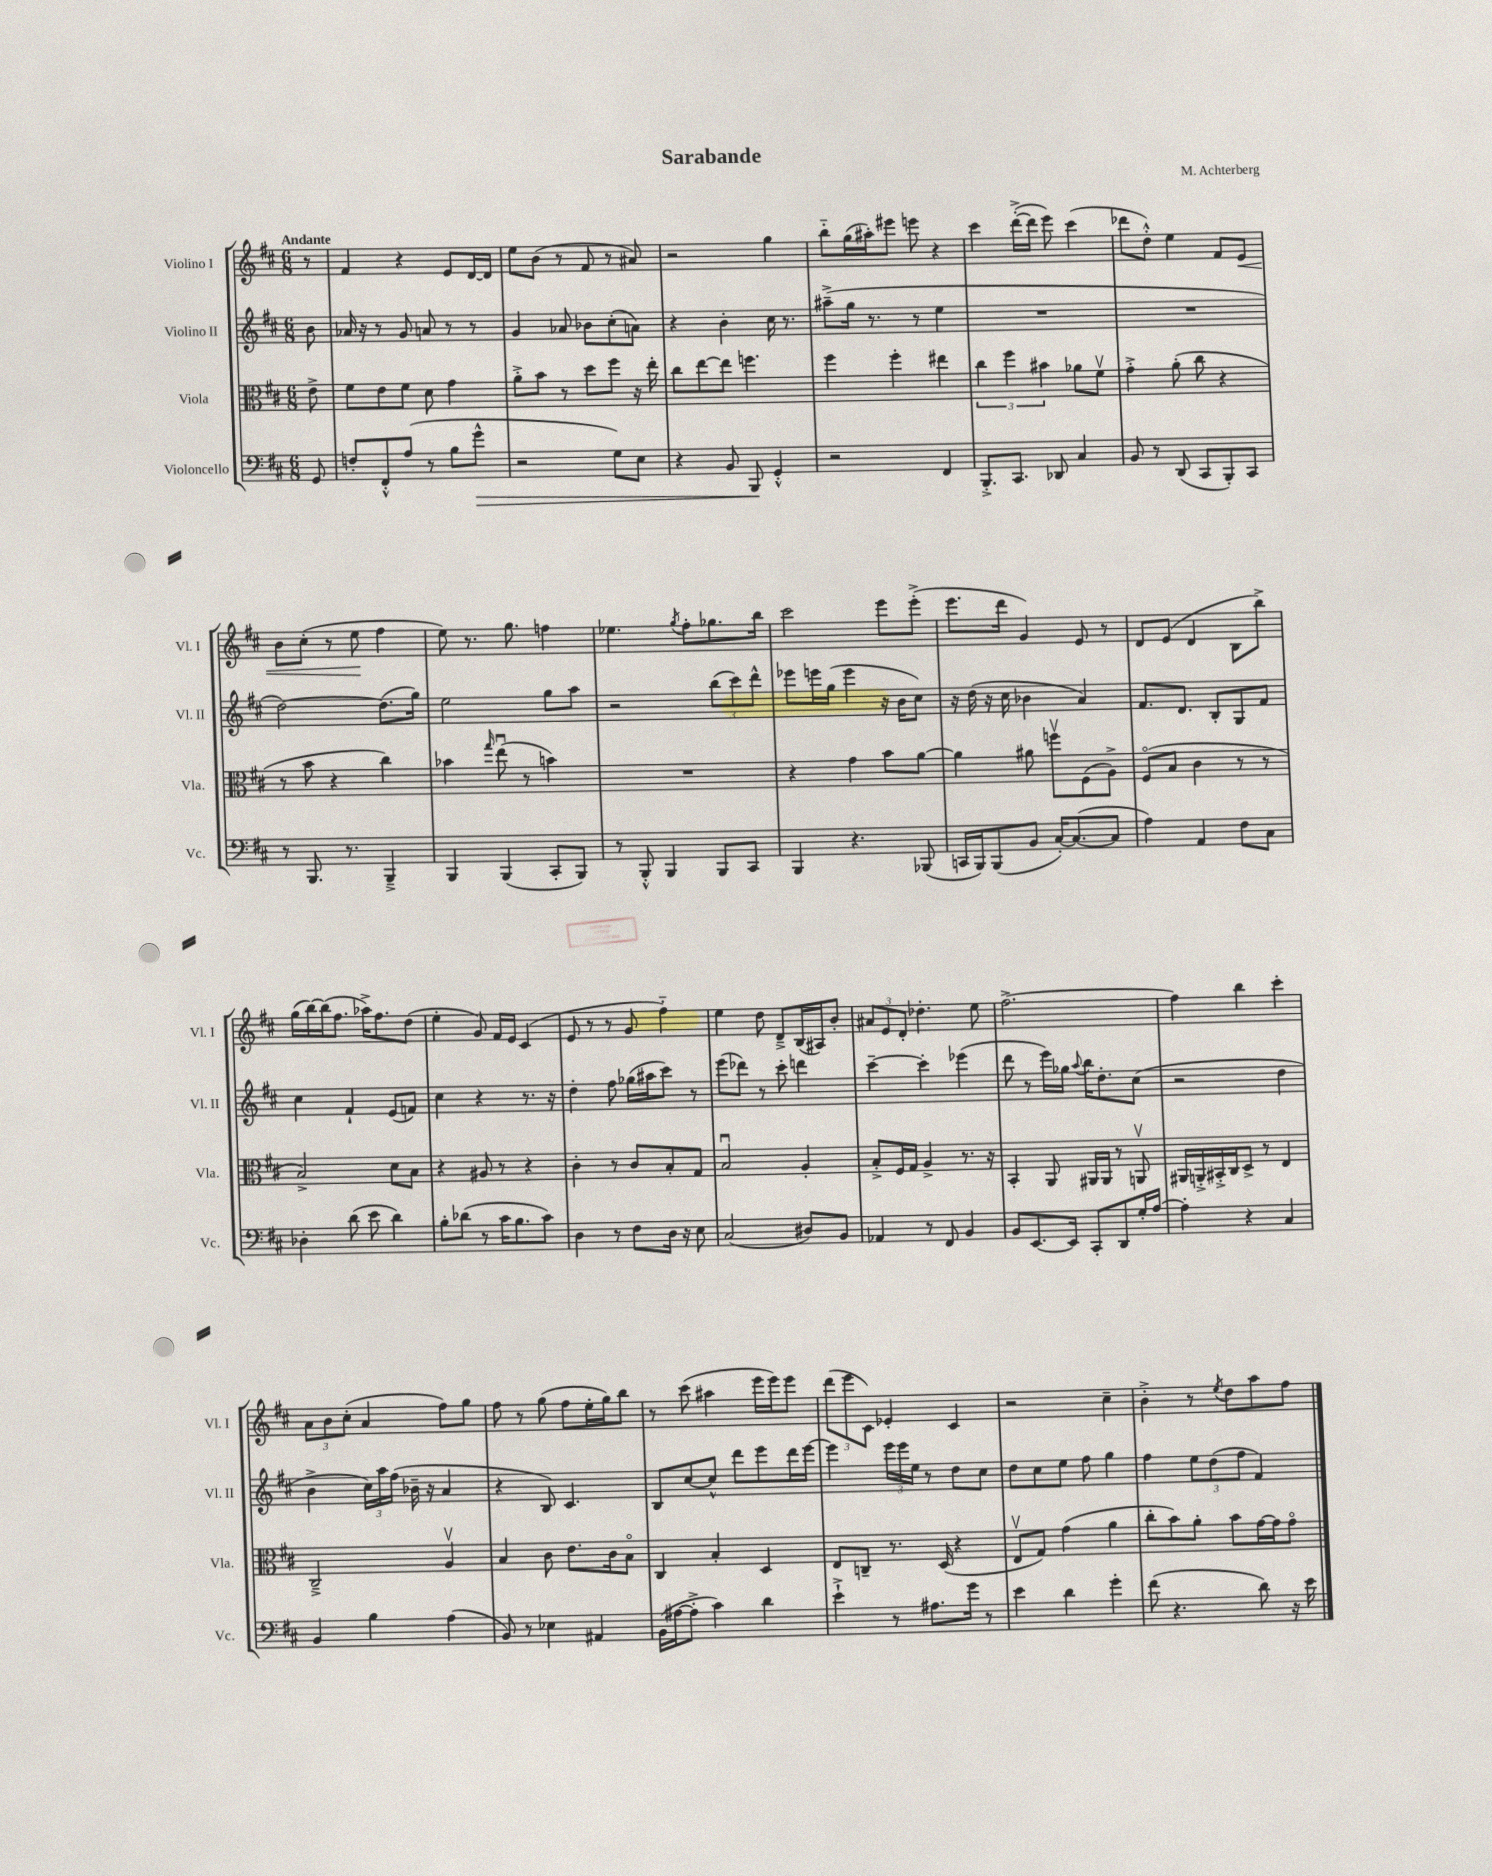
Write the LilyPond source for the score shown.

\header { title = "Sarabande" composer = "M. Achterberg" }
<<
\new StaffGroup <<
\new Staff = "s0" \with { instrumentName = "Violino I" shortInstrumentName = "Vl. I" } {
    \clef treble \key d \major \numericTimeSignature \time 6/8 \partial 8 \tempo "Andante"
    r8 |
    fis'4 r4 e'8 d'16~ d'16 |
    e''8 b'8( r8 fis'8 r8 ais'8) |
    r2 g''4 |
    b''8-_ g''16( ais''16-.) eis'''8 e'''8 r4 |
    cis'''4 d'''16~-.->( d'''16 e'''8) cis'''4( |
    des'''8 d''8-.-^) e''4 fis'8 e'8\< |
    b'8 cis''8-.( r8 e''8\! fis''4 |
    e''8) r8. g''8. f''4 |
    ees''4. \acciaccatura { g''8 } fis''8-. ges''8. b''16 |
    cis'''2 e'''8 e'''8-.->( |
    e'''8. d'''16 g'4) e'8 r8 |
    d'8 e'8( d'4 b8 b''8->) |
    g''16( b''16~) b''16( fis''8. aes''16->) fis''8. d''8( |
    e''4-. g'8) fis'16 e'16 cis'4( |
    e'8 r8 r8 g'8 fis''4-_) |
    e''4 d''8 d'8---> b16( ais16) b'8-. |
    \tuplet 3/2 { ais'8 e'8 d'8-. } des''4.-. e''8 |
    fis''2.~-> |
    fis''4 b''4 cis'''4-. |
    \tuplet 3/2 { a'8 b'8 cis''8-.( } a'4 fis''8) g''8 |
    fis''8 r8 g''8( fis''8 e''16-. g''16) b''8 |
    r8 cis'''8( ais''4 e'''16 e'''16) e'''8 |
    \tuplet 3/2 { d'''8( e'''8 cis'8) } ees'4-. cis'4 |
    r2 cis''4-- |
    b'4-.-> r8 \acciaccatura { e''8 } d''8 a''8 fis''8 \bar "|." |
}
\new Staff = "s1" \with { instrumentName = "Violino II" shortInstrumentName = "Vl. II" } {
    \clef treble \key d \major \numericTimeSignature \time 6/8 \partial 8
    b'8 |
    aes'16 r16 r8 g'8 a'8 r8 r8 |
    g'4 aes'8 bes'8 cis''8-.( a'8) |
    r4 b'4-. cis''16 r8. |
    ais''8--->( g''16 r8. r8 e''4 |
    R2. |
    R2. |
    d''2~) d''8.( g''16) |
    e''2 g''8 a''8 |
    r2 \tuplet 3/2 { b''8( cis'''8) d'''8-^ } |
    ees'''8 e'''16 g''16( e'''4 r16 b'16 cis''8) |
    r16 d''16( r16 cis''16 bes'4 a'4) |
    fis'8. d'8. b8-. g8 fis'8 |
    cis''4 fis'4-! e'8( f'8) |
    cis''4 r4 r8. r16 |
    d''4-. fis''8 ges''16( ais''16 cis'''8) r8 |
    e'''8( des'''8) r8 cis'''8-. d'''4 |
    cis'''4~-- cis'''4-. ees'''4( |
    d'''8 r8 e'''16) ges''16 \appoggiatura { a''8 } b''16 d''8.-. cis''8( |
    r2 d''4 |
    b'4-> \tuplet 3/2 { cis''16) a''16 fis''16( } bes'16-- r16 a'4 |
    r4 b8) cis'4. |
    b8 cis''8~ cis''8-^ d'''8 e'''8 d'''16 e'''16~ |
    e'''4 \tuplet 3/2 { e'''16 e'''16 e''16 } r8 d''8 cis''8 |
    d''8 cis''8 e''8 fis''8 g''4 |
    fis''4 \tuplet 3/2 { e''8 d''8( fis''8 } fis'4) \bar "|." |
}
\new Staff = "s2" \with { instrumentName = "Viola" shortInstrumentName = "Vla." } {
    \clef alto \key d \major \numericTimeSignature \time 6/8 \partial 8
    e'8-> |
    fis'8 e'8 fis'8 d'8 g'4 |
    a'8-.-> b'8 r8 d''8 fis''8 r16 e''16-. |
    cis''8 e''8~ e''8 f''4. |
    fis''4 fis''4-. eis''4 |
    \tuplet 3/2 { cis''4 fis''4 bis'4 } aes'8 fis'8\upbow |
    g'4-.-> a'8-.( cis''8 r4 |
    r8 b'8 r4 cis''4) |
    bes'4 \grace { g''16 } e''8\downbow( r8 b'4) |
    R2. |
    r4 g'4 b'8 a'8~ |
    a'4 ais'8 f''8\upbow fis8( a8->) |
    fis8\flageolet( b8 cis'4 r8 r8 |
    b2->) d'8 b8 |
    r4 ais8 r8 r4 |
    cis'4-. r8 cis'8 b8-. g8 |
    b2\downbow a4-. |
    b8-.-> fis16 g16 a4-> r8. r16 |
    b,4-. a,8 ais,16 ais,16 r8 a,8\upbow |
    ais,16 a,16-.-> bis,16-.-> cis16 d8-> r8 e4 |
    cis2---> a4\upbow |
    b4 cis'8 e'8. cis'16 b8\flageolet |
    cis4 b4-. d4 |
    e8 c8-- r8. d16( r4 |
    e8\upbow g8) g'4( a'4 |
    cis''8-. b'8) a'8-. b'8 g'16~ g'16 g'8\flageolet \bar "|." |
}
\new Staff = "s3" \with { instrumentName = "Violoncello" shortInstrumentName = "Vc." } {
    \clef bass \key d \major \numericTimeSignature \time 6/8 \partial 8
    g,8 |
    f8-. fis,8-.-^ a8( r8 b8 g'8-^\> |
    r2 g8) e8 |
    r4 b,8 b,,8\! g,4-.-^ |
    r2 fis,4 |
    b,,8.-.-> cis,8. des,8 cis4 |
    b,8 r8 d,8( cis,8 b,,8-.) cis,8 |
    r8 b,,8. r8. b,,4---> |
    b,,4 b,,4( cis,8-. b,,8) |
    r8 b,,8-.-^ b,,4 b,,8 cis,8 |
    b,,4 r4. bes,,8( |
    c,16 b,,16) b,,8( b,8 cis16~-.) cis8.~( cis8 |
    a4) a,4 fis8 cis8 |
    des4-. d'8( e'8 d'4) |
    b8-. des'8( r8 cis'16 b8. cis'8) |
    d4 r8 fis8 d16 r16 e8 |
    cis2( dis8) b,8 |
    aes,4 r8 fis,8 b,4 |
    b,8 e,8.~ e,16 cis,8-. d,8 g16-. a16~ |
    a4-. r4 cis4 |
    b,4 b4 a4( |
    b,8) r8 ees4 ais,4 |
    b,16( ais16~ ais8-.-> cis'4) d'4 |
    e'4-!-> r8 ais8. g'16 r8 |
    e'4 d'4 g'4-. |
    fis'8( r4. d'8) r16 e'16 \bar "|." |
}
>>
>>
\layout { \context { \Score \remove "Bar_number_engraver" } }
